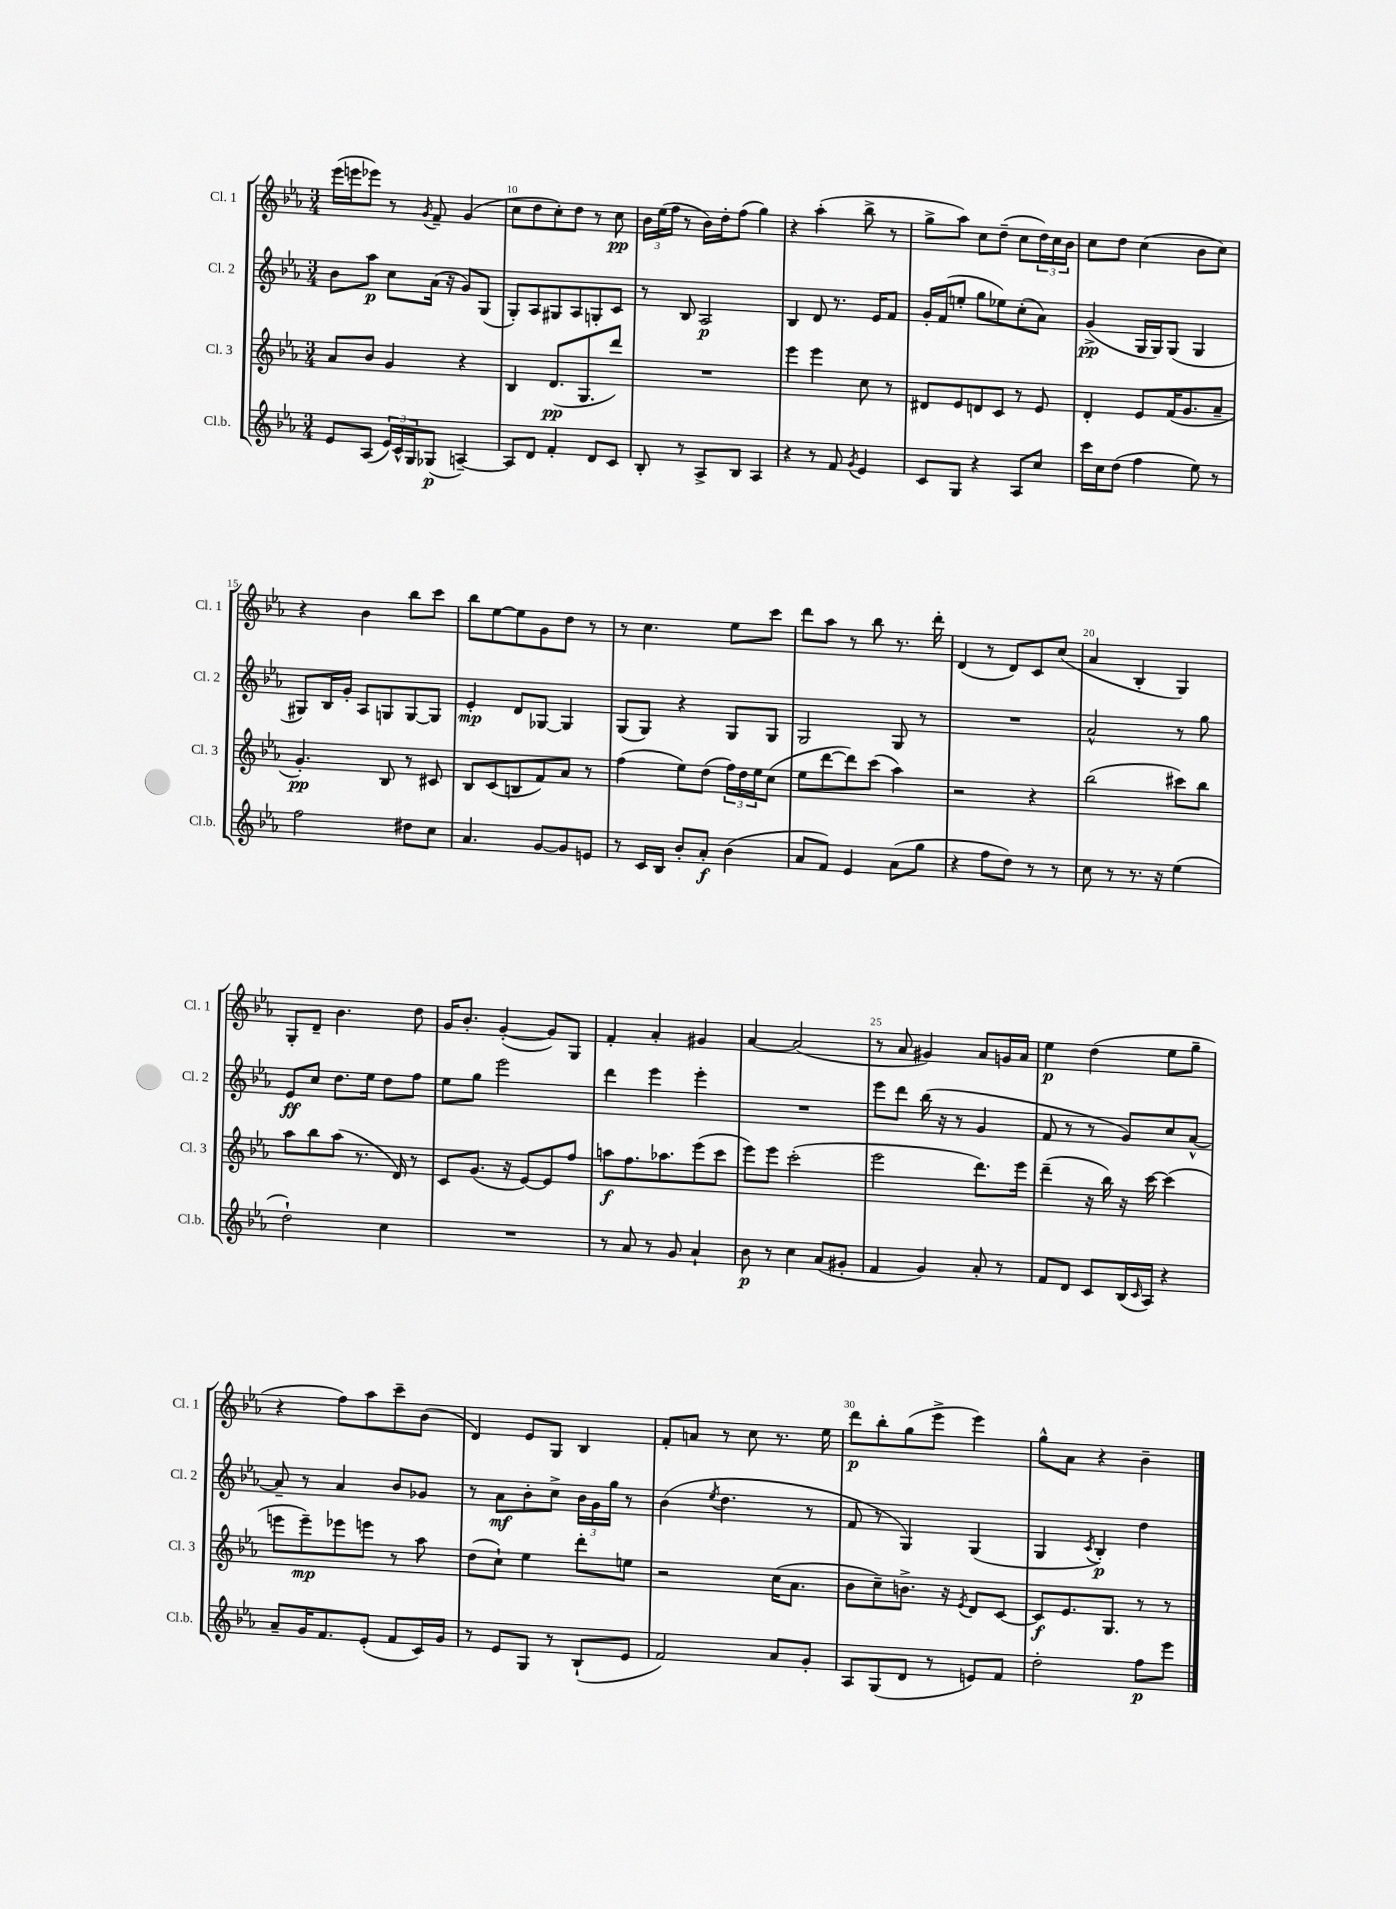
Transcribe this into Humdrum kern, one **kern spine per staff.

**kern	**kern	**kern	**kern
*staff4	*staff3	*staff2	*staff1
*clefG2	*clefG2	*clefG2	*clefG2
*k[b-e-a-]	*k[b-e-a-]	*k[b-e-a-]	*k[b-e-a-]
*M3/4	*M3/4	*M3/4	*M3/4
8e-	8a-	8b-	(16eee-
.	.	.	16eee
(8A-	8b-	8aa-	8eee-)
24e-)	4g	8cc	8r
24c^^	.	.	.
24G	.	.	.
.	.	.	8qg
(8G-	.	(16a-	8f~
.	.	16r	.
[4A~)	4r	8g)	(4g
.	.	(8G	.
=	=	=	=
8A]	4B-	8G')	8cc
8d	.	8A-	8dd
4f'	(8.d	8G#	8cc')
.	.	8A-	8dd
.	8.G	.	.
8d	.	8G'	8r
8c	8ddd)	8c	8cc
=	=	=	=
8B-'	2.r	8r	24b-
.	.	.	(24ee-
.	.	.	24ff
8r	.	8B-	8r
8A-^	.	2A-	16b-)
.	.	.	16dd'
8B-	.	.	(8ff
4A-	.	.	4gg)
=	=	=	=
4r	4eee-	4B-	4r
8r	4eee-	8d	(4aa-'
8f	.	8.r	.
8qg	.	.	.
4e-	8cc	.	8bb-^
.	.	16e-	.
.	8r	8f	8r
=	=	=	=
8c	8d#	16g'	8gg^
.	.	(16f	.
8G	8e-	8ee'	8aa-)
4r	8d	8gg	8cc
.	8c	8ee-)	(8dd~
8A-	8r	(8cc'	8cc
8cc	8e-	8a-)	24dd)
.	.	.	24cc
.	.	.	24b-
=	=	=	=
16ccc	4d'	(4g^	8cc
16cc	.	.	.
(8dd	.	.	8dd
4ff	8e-	16G	(4cc
.	.	16G)	.
.	(16f	(8G	.
.	8.g	.	.
8ee-)	.	4G	8b-
8r	8a-~	.	8cc)
=	=	=	=
2ff	4.g')	8G#)	4r
.	.	16B-	.
.	.	16g'	.
.	.	8A-	4b-
.	8B-	8G	.
8dd#	8r	[8G	8bb-
8cc	8c#	8G]	8ccc
=	=	=	=
4.a-	8B-	4e-'	8bb-
.	(8c	.	[8ee-
.	8B	8d	8ee-]
[8g	8f)	[8G-	8g
8g]	8a-	4G-]	8dd
8e	8r	.	8r
=	=	=	=
8r	(4ff	(8G	8r
16c	.	8G)	4.cc
16B-	.	.	.
8b-'	8ee-)	4r	.
8a-'	(8dd	.	.
(4b-	24ff)	8G	8ee-
.	24dd	.	.
.	24ee-	.	.
.	(8cc	8G	8ccc
=	=	=	=
8a-	8ee-	2G	8ddd
8f)	[8ddd	.	8aa-
4e-	8ddd])	.	8r
.	(8ccc	.	8bb-
(8a-	4aa-)	8G	8.r
8gg	.	8r	.
.	.	.	16ddd'
=	=	=	=
4r	2r	2.r	(4d
8ff	.	.	8r
8dd)	.	.	8d)
8r	4r	.	8c
8r	.	.	(8cc
=	=	=	=
8cc	(2bb-	2a-^^	4a-
8r	.	.	.
8.r	.	.	4B-'
16r	.	.	.
(4ee-	8ccc#)	8r	4G)
.	8bb-	8gg	.
=	=	=	=
2dd`)	8aa-	8e-	8G'
.	8bb-	8cc	8d~
.	(8aa-	8.dd	4.b-
.	8.r	.	.
.	.	16ee-	.
4cc	.	8dd	.
.	16d)	.	.
.	8r	8ff	8dd
=	=	=	=
2.r	8c	8ee-	16g
.	.	.	8.b-'
.	(8.g	8gg	.
.	.	2eee-	([4g'
.	16r	.	.
.	[8e-)	.	.
.	8e-]	.	8g])
.	8ff	.	8G
=	=	=	=
8r	8aa	4ddd	4f'
8a-	8.ff	.	.
8r	.	4eee-	4a-'
.	8.aa-	.	.
8g	.	.	.
4a-`	(8eee-	4eee-'	4g#
.	8ccc	.	.
=	=	=	=
8b-	8eee-)	2.r	[4a-
8r	8eee-	.	.
4cc	(2ccc'	.	(2a-]
(8a-	.	.	.
8g#'	.	.	.
=	=	=	=
4f	2eee-	8eee-	8r
.	.	8ddd	8a-
4g)	.	(16bb-	4g#)
.	.	16r	.
.	.	8r	.
8a-'	8.ddd)	4g	8a-
8r	.	.	16g
.	16eee-	.	16a-
=	=	=	=
8f	(4ddd~	8f	4ee-
8d	.	8r	.
8c	16r	8r	(4dd
.	16bb-)	.	.
(16B-	16r	8g)	.
16qqc	.	.	.
16A-)	[16ccc	.	.
4r	(4ccc]	8cc	8ee-
.	.	[8a-^^	8gg~
=	=	=	=
8a-~	8eee	8a-~]	4r
16g	8eee~)	8r	.
8.f	.	.	.
.	8eee-	4a-	8ff)
(8e-'	8eee	.	8aa-
8f	8r	8b-	8ccc~
16c)	8aa-	8g-	(8b-
16g	.	.	.
=	=	=	=
8r	(8dd	8r	4d)
8e-	8cc`)	8a-	.
8G	4ee-	8b-'	8e-
8r	.	8cc^	8G
(8B-`	8ddd'	24b-	4B-
.	.	24g	.
.	.	24gg	.
8e-	8ee	8r	.
=	=	=	=
2f)	2r	(4b-	8f'
.	.	.	8a
.	.	8qee-	.
.	.	4.dd	8r
.	.	.	8cc
8a-	(16cc	.	8.r
.	8.a-	.	.
8g'	.	8r	.
.	.	.	16ee-
=	=	=	=
8A-	8b-	8f	8ddd
(8G	8cc~)	8r	8bb-'
8d	8.b^	4G)	(8gg
8r	.	.	8eee-^
.	16r	.	.
.	8qe-	.	.
8e)	8d	(4G	4eee-)
8f	[8c	.	.
=	=	=	=
2dd'	8c]	4G	8gg^^
.	8.e-	.	8a-
.	.	8qc	.
.	.	4B-')	4r
.	8.G	.	.
8ff	8r	4dd	4b-~
8eee-	8r	.	.
==	==	==	==
*-	*-	*-	*-
